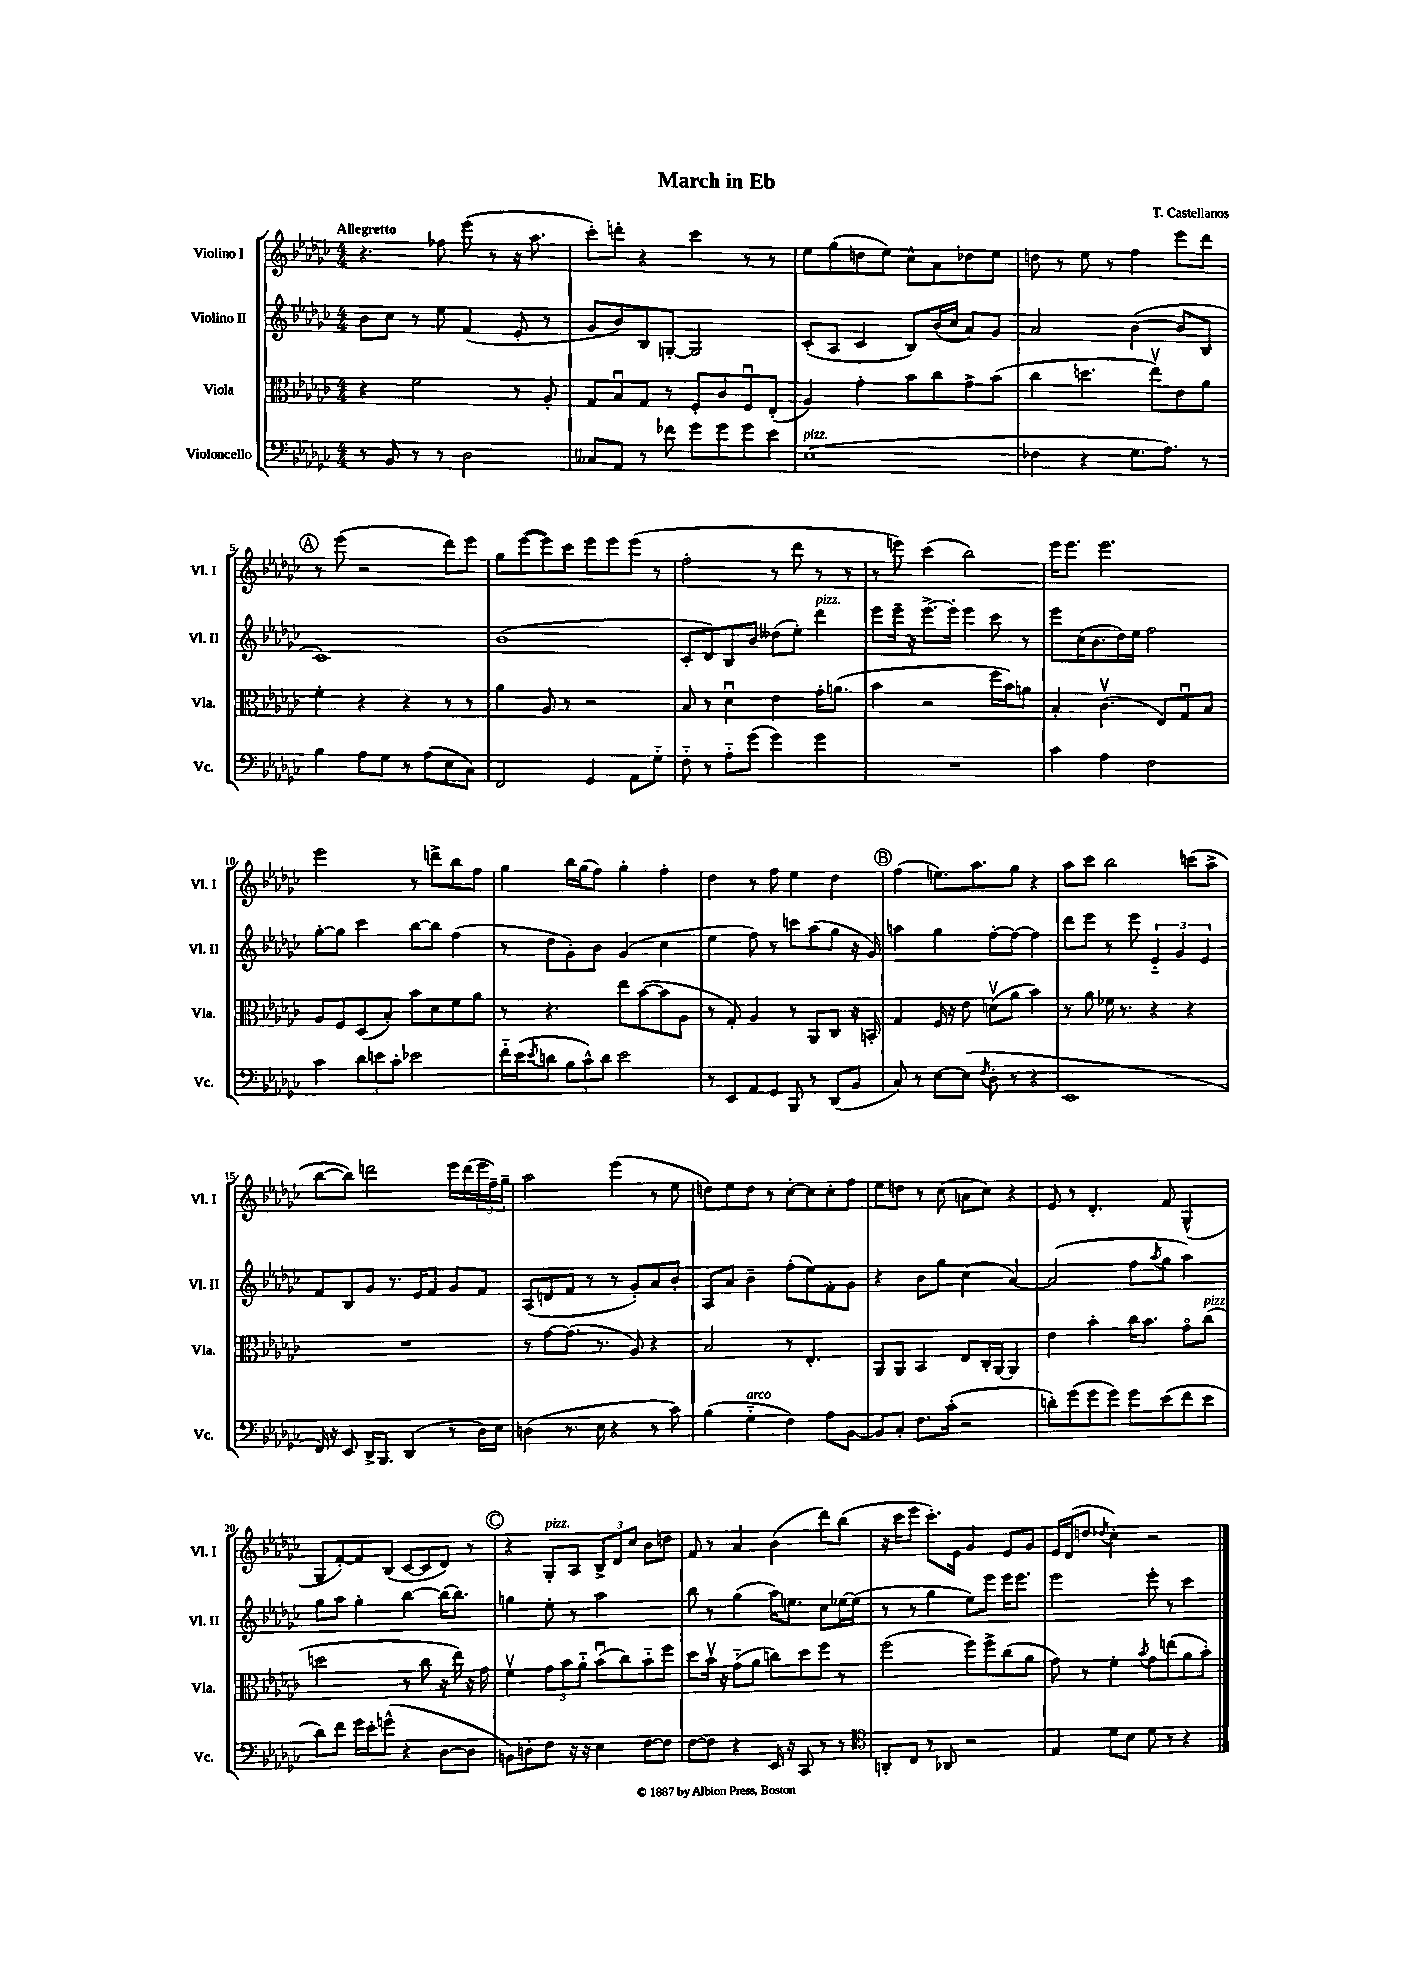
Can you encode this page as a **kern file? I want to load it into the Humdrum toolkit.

**kern	**kern	**kern	**kern
*staff4	*staff3	*staff2	*staff1
*clefF4	*clefC3	*clefG2	*clefG2
*k[b-e-a-d-g-c-]	*k[b-e-a-d-g-c-]	*k[b-e-a-d-g-c-]	*k[b-e-a-d-g-c-]
*M4/4	*M4/4	*M4/4	*M4/4
8r	4r	8b-	4.r
8BB-	.	8cc-	.
8r	2f	8r	.
8r	.	8ee-	8ff-
2D-	.	(4f	(8eee-
.	.	.	8r
.	8r	8e-'	16r
.	.	.	8.aa-
.	8A-'	8r	.
=	=	=	=
8C--	8G-	8g-	8ccc-')
8AA-	8B-u	8b-)	8ddd'
8r	8G-	8B-	4r
8f-	8r	[8G'	.
8g-	8F'	2G]	4ccc-
8g-	8c-	.	.
8g-	8Fu	.	8r
8e-	(8E-'	.	8r
=	=	=	=
(1E-	4A-)	(8c-'	8ee-
.	.	8A-	(8gg-
.	4g-'	4c-	8dd
.	.	.	8ee-)
.	8b-	8B-)	8cc-^^
.	8cc-	(16b-	8a-
.	.	16cc-	.
.	8g-^	8a-)	8dd-
.	(8b-	8g-	8ee-
=	=	=	=
4F-	4cc-	2a-	8dd
.	.	.	8r
4r	4.dd	.	8ee-
.	.	.	8r
8.G-	.	([4b-	4ff
.	8ee-v)	.	.
8.A-)	.	.	.
.	8e-	8b-]	8eee-
8r	8a-	8B-	8ddd-
=	=	=	=
4B-	4f'	1c-)	8r
.	.	.	(8eee-
8A-	4r	.	2r
8G-	.	.	.
8r	4r	.	.
(8A-	.	.	.
8E-	8r	.	8ddd-)
8C-)	8r	.	8eee-
=	=	=	=
2FF	4a-	(1b-	8gg-
.	.	.	([8eee-
.	8A-	.	8eee-])
.	8r	.	8ccc-
4GG-	2r	.	8eee-
.	.	.	8eee-
8AA-	.	.	(8eee-
8G-'~	.	.	8r
=	=	=	=
8F'~	8B-	8c-'	2ff'
8r	8r	8d-)	.
8A-'~	4d-u	8B-	.
(8g-	.	8b-	.
4g-)	4e-	(8dd--	8r
.	.	8ee-')	8ddd-
4g-	16g-'	4ddd-	8r
.	(8.a	.	.
.	.	.	8r
=	=	=	=
1r	4b-	8eee-	8r
.	.	16eee-~	8eee)
.	.	16r	.
.	2r	[8.eee-^	(4ccc-
.	.	16eee-']	.
.	.	4eee-	2bb-)
.	16ff	8ccc-	.
.	16b-)	.	.
.	8a	8r	.
=	=	=	=
4c-	4B-'	8eee-	16eee-
.	.	.	8.eee-
.	.	(16cc-	.
.	.	8.b-	.
4A-	(4.c-v	.	2.eee-
.	.	16dd-)	.
.	.	16ee-	.
2F	.	2ff	.
.	8E-)	.	.
.	8G-u	.	.
.	8B-	.	.
=	=	=	=
4c-	8A-	[8gg-'	2eee-
.	8F	8gg-]	.
12d-	(8D-	4ccc-	.
12e	.	.	.
.	8B-')	.	.
12c-'	.	.	.
2e-	8b-	[8bb-	8r
.	8d-	8bb-]	8ddd^
.	8f	(4ff	8bb-
.	8a-	.	8ff
=	=	=	=
16f'~	8r	8r	4gg-
(16e-	.	.	.
8qe-	.	.	.
8d	4.r	8dd-	.
12B-	.	8g-')	16bb-
.	.	.	(16gg-
12c-^^)	.	.	.
.	.	8b-	8ff)
12d	.	.	.
2e-	8ee-	(4g-	4gg-'
.	([8b-	.	.
.	8b-]	4cc-	4ff'
.	8A-	.	.
=	=	=	=
8r	8r	4ee-	4dd-
8EE-	8G-')	.	.
8AA-	4A-	8ff)	8r
8GG-	.	8r	8ff
8BBB-	8r	8ccc	4ee-
8r	8AA-	(8aa-	.
(8DD-	8C-	8gg-	4dd-
8BB-	16r	16r	.
.	16BB'	16g-)	.
=	=	=	=
8C-)	4G-	4aa	(4ff
8r	.	.	.
[8E-	16F	4gg-	8.ee)
.	16r	.	.
(8E-]	8e-	.	.
.	.	.	8.aa-
8qF	.	.	.
8D-'	(8dv	[8ff'	.
8r	8a-	8ff_	8gg-
4r	4b-)	4ff]	4r
=	=	=	=
1EE-	8r	8ddd-	8aa-
.	8a-	8eee-	8ccc-
.	16f-	8r	2bb-
.	8.r	.	.
.	.	8eee-	.
.	4r	6e-'~	.
.	.	6g-	.
.	4r	.	(8ccc
.	.	6e-	.
.	.	.	8aa-^
=	=	=	=
16FF)	1r	8f	[8bb-
16r	.	.	.
8EE-	.	8B-	8bb-])
16DD-^	.	8g-	2ddd
8.BBB-	.	.	.
.	.	8.r	.
(4DD-	.	.	.
.	.	16e-	.
.	.	8f	.
8r	.	8g-	16eee-
.	.	.	(16ddd
16D-)	.	8f	24eee-
.	.	.	24ff~)
16E-	.	.	.
.	.	.	24gg-~
=	=	=	=
(4D	8r	(8A-	2aa-
.	[8g-	8d	.
8.r	(8.g-]	8f	.
.	.	8r	.
16E-	8.r	.	.
4r	.	8r	(4eee-
.	8A-)	8g-')	.
8r	4r	8a-	8r
8c-)	.	8b-'	8ee-
=	=	=	=
(4B-	2B-	8A-	8dd)
.	.	8a-	8ee-
4G-'~	.	4b-~	8dd
.	.	.	8r
4F)	8r	(8ff'	[8cc-'
.	4.E-'	8ee-)	8cc-]
8A-	.	8f'	8cc-'
[8BB-	.	8g-	8ff
=	=	=	=
8BB-]	8AA-	4r	8ee-
8C-'	8AA-	.	8dd
8.F	4BB-	8b-	8r
.	.	8gg-	(8cc-
(16c-'	.	.	.
2r	8E-	(4cc-	8a
.	16C-'	.	8cc-)
.	[16AA-	.	.
.	4AA-]	[4a-)	4r
=	=	=	=
8d')	4e-	(2a-]	8e-
(8g-	.	.	8r
8g-	4b-'	.	4.d-'
8g-)	.	.	.
8g-	16cc-	8ff	.
.	8.b-	.	.
.	.	8qaa-	.
(8e-	.	8gg-	8f
8f	8g-o	4aa-)	(4G-^^
8e-	(8cc-	.	.
=	=	=	=
8d-)	2dd	8gg-	8G-
8f	.	8aa-	[8f')
16g-	.	4gg-'	8f]
16e-'	.	.	.
(8g^^	.	.	(8B-
4r	8r	[4bb-	[8c-
.	8cc-	.	8c-]
[8D-	16r	(16bb-]	8d-)
.	16ee-)	8.bb-)	.
8D-]	16r	.	8r
.	16g-	.	.
=	=	=	=
8BB)	4fv	4gg	4r
8D'	.	.	.
8F	12g-	8ee-'	8G-'
.	12b-	.	.
16r	.	8r	8A-
.	12a-'~	.	.
16r	.	.	.
4E-	(8b-u	2aa-	12B-^
.	.	.	12d-
.	8cc-)	.	.
.	.	.	12cc-
[8F	8b-'~	.	8b-
8F]	8ff	.	8dd
=	=	=	=
[8F	8dd-	8bb-	8f
8F]	16b-v	8r	8r
.	16r	.	.
4r	(8g-'~	(4gg-	4a-
.	8a-	.	.
16EE-	8cc)	16aa-)	(4b-
16r	.	8.ee	.
8CC-	8dd-	.	.
8r	8ff	8cc-	8ddd-)
8r	8r	[16ee-	(8bb-
.	.	(16ee-]	.
=	=	=	=
*clefC4	*	*	*
8AA'	(2ff	8r	16r
.	.	.	16ccc-
8C-	.	8r	8eee-
8r	.	4gg-	8.ccc-')
8AA-	.	.	.
.	.	.	16e-
2r	8ff)	8ee-)	4g-
.	8ff^	8eee-	.
.	(8cc-	16eee-	8e-
.	.	8.eee-	.
.	8a-	.	8g-
=	=	=	=
4E-	8g-)	2eee-	16e-
.	.	.	(16d-
.	8r	.	8dd
.	.	.	8qdd-
8d-	4f'	.	4cc-')
8B-	.	.	.
.	8qb-	.	.
8d-	8g-	8eee-'	2r
8r	(8ee	8r	.
4r	8a-	4ccc-	.
.	8b-')	.	.
==	==	==	==
*-	*-	*-	*-
